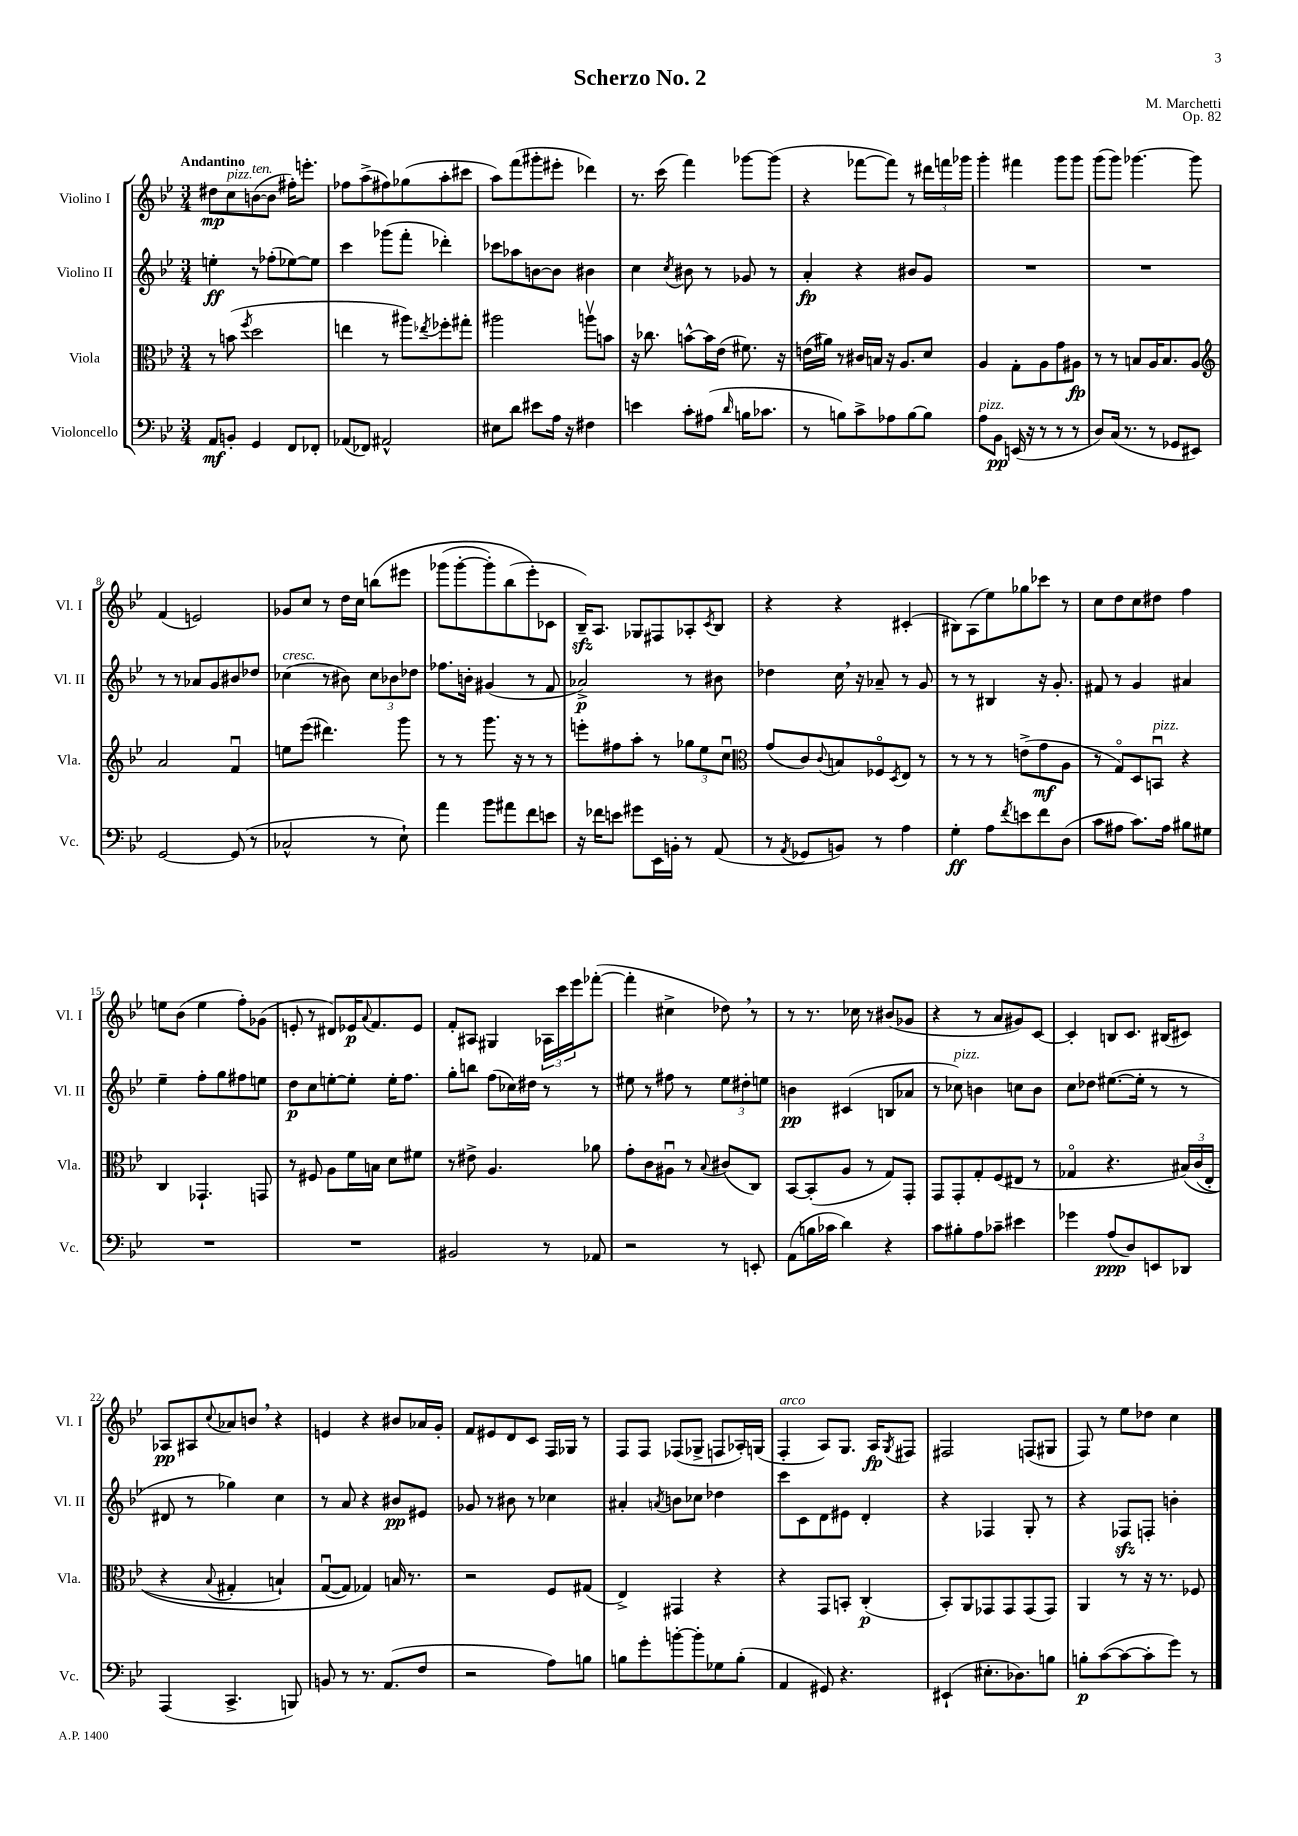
\header { title = "Scherzo No. 2" composer = "M. Marchetti" opus = "Op. 82" }
<<
\new StaffGroup <<
\new Staff = "s0" \with { instrumentName = "Violino I" shortInstrumentName = "Vl. I" } {
    \clef treble \key bes \major \numericTimeSignature \time 3/4 \tempo "Andantino"
    dis''8\mp c''8^\markup { \italic "pizz." } b'8~^\markup { \italic "ten." }( b'8 fis''16-.) e'''8.-. |
    fes''8 a''8->( fis''8) ges''8( a''8-. cis'''8 |
    a''8) f'''8( gis'''8-. eis'''8-. des'''4) |
    r8. c'''16( f'''4) ges'''8~ ges'''8( |
    r4 fes'''8~ fes'''8) r8 \tuplet 3/2 { dis'''16 f'''16 ges'''16 } |
    g'''4-. fis'''4 g'''8 g'''8 |
    g'''8( g'''8) ges'''4.~ ges'''8 |
    f'4( e'2) |
    ges'8 c''8 r8 d''16 c''16 b''8\( eis'''8 |
    ges'''8( ges'''8~-. ges'''8-.) bes''8( ees'''8-.\) ces'8 |
    bes16--\sfz) a8. ges8 fis8 aes8-. \acciaccatura { c'8 } bes8 |
    r4 r4 cis'4-.( |
    bis8) a8( ees''8) ges''8 ces'''8 r8 |
    c''8 d''8 c''8 dis''8 f''4 |
    e''8 bes'8( e''4 f''8-.) ges'8( |
    e'8-. r8 dis'8) ees'16\p \appoggiatura { a'8 } f'8. ees'8 |
    f'8-. ais8 gis4 \tuplet 3/2 { aes16 c'''16 ees'''16 } fes'''8~-.( |
    fes'''4-. cis''4-> des''8) \breathe r8 |
    r8 r8. ces''16 r8 bis'8( ges'8 |
    r4 r8 a'8 gis'8) c'8~ |
    c'4-. b8 c'8. bis16( cis'8) |
    aes8\pp ais8 \appoggiatura { c''8 } aes'8 b'8 \breathe r4 |
    e'4 r4 bis'8 aes'16 g'16-. |
    f'8 eis'8 d'8 c'8 f16 ges16 r8 |
    f8 f8 fes8( ges8-> f8 aes16-.) g16( |
    f4-.^\markup { \italic "arco" } a8) g8. a16\fp \acciaccatura { g8 } fis8 |
    fis2 f8( gis8 |
    f8) r8 ees''8 des''8 c''4 \bar "|." |
}
\new Staff = "s1" \with { instrumentName = "Violino II" shortInstrumentName = "Vl. II" } {
    \clef treble \key bes \major \numericTimeSignature \time 3/4
    e''4-.\ff r8 fes''8-.( ees''8~) ees''8 |
    c'''4 ges'''8( f'''8-. des'''4-.) |
    ces'''8 aes''8 b'8~ b'8 bis'4 |
    c''4 \acciaccatura { c''8 } bis'8 r8 ges'8 r8 |
    a'4-.\fp r4 bis'8 g'8 |
    R2. |
    R2. |
    r8 r8 aes'8 g'8 bis'8 des''8 |
    ces''4^\markup { \italic "cresc." }( r8 bis'8) \tuplet 3/2 { ces''8 bes'8 des''8 } |
    fes''8. b'16-. gis'4( r8 f'8 |
    aes'2->\p) r8 bis'8 |
    des''4 c''16 \breathe r16 aes'8-- r8 g'8 |
    r8 r8 bis4 r16 g'8.-. |
    fis'8 r8 g'4 ais'4 |
    ees''4-- f''8-. g''8 fis''8 e''8 |
    d''8\p c''8 e''8~-. e''8-. e''16-. f''8. |
    g''8-. b''8 f''8( ces''16) dis''16 r8 r8 |
    eis''8 r8 fis''8 r8 \tuplet 3/2 { eis''8 dis''8-. e''8 } |
    b'4\pp cis'4( b8 aes'8 |
    r8 ces''8^\markup { \italic "pizz." }) b'4 c''8 b'8 |
    c''8 des''8 eis''8.~( eis''16-. r8 r8 |
    dis'8 r8 ges''4) c''4 |
    r8 a'8 r4 bis'8\pp eis'8 |
    ges'8 r8 bis'8 r8 ces''4 |
    ais'4-. \acciaccatura { a'8 } b'8 ces''8 des''4 |
    c'''8 c'8 d'8 eis'8 d'4-. |
    r4 fes4 g8-. r8 |
    r4 fes8\sfz f8-. b'4-. \bar "|." |
}
\new Staff = "s2" \with { instrumentName = "Viola" shortInstrumentName = "Vla." } {
    \clef alto \key bes \major \numericTimeSignature \time 3/4
    r8 b'8( \acciaccatura { f''8 } d''2 |
    e''4 r8 ais''8) \acciaccatura { ees''8 } fes''8-. gis''8-. |
    ais''2 a''8\upbow b'8 |
    r16 ces''8. b'8~-^ b'16 ees'16( fis'8.) r16 |
    e'16( ais'16) r8 cis'16 b16 r16 a8. d'8 |
    a4 g8-. a8 g'8 ais8\fp |
    r8 r8 b8 a16 b8. a8 |
    \clef treble a'2 f'4\downbow |
    e''8 ees'''8( dis'''4.) g'''8 |
    r8 r8 g'''8. r16 r8 r8 |
    e'''8-. fis''8 a''8-. r8 \tuplet 3/2 { ges''8 ees''8 c''8\downbow } |
    \clef alto g'8( c'8) \appoggiatura { c'8 } b8 fes8\flageolet \acciaccatura { d8 } ees8 r8 |
    r8 r8 r8 e'8->( g'8\mf a8 |
    r8 g8\flageolet) d8 b,8\downbow^\markup { \italic "pizz." } r4 |
    c4 ges,4.-! g,8 |
    r8 fis8 a8 f'16 b16 d'8 fis'8 |
    r8 eis'8-> a4. aes'8 |
    g'8-. c'8 ais8\downbow r8 \appoggiatura { bes8 } cis'8( c8) |
    bes,8~ bes,8-.( a8 r8 g8) g,8-. |
    g,8 g,8-. g8-. f8( eis8 r8 |
    ges4\flageolet r4. \tuplet 3/2 { bis16)\( c'16( ees16-. } |
    r4 \appoggiatura { bes8 } gis4-. b4-!) |
    g8~\downbow( g8) ges4\) b16 r8. |
    r2 f8 gis8( |
    ees4->) gis,4 r4 |
    r4 g,8 b,8-. c4-.\p( |
    bes,8-.) a,8 ges,8 ges,8 ges,8( ges,8) |
    a,4 r8 r16 r8. fes8 \bar "|." |
}
\new Staff = "s3" \with { instrumentName = "Violoncello" shortInstrumentName = "Vc." } {
    \clef bass \key bes \major \numericTimeSignature \time 3/4
    a,8\mf b,8-. g,4 f,8 fes,8-. |
    aes,8( fes,8) ais,2-^ |
    eis8 d'8 eis'8 a16 r16 fis4 |
    e'4 c'8-. ais8( \grace { d'16 } b16 ces'8. |
    r8 b8) c'8-> aes8 b8~ b8 |
    a8^\markup { \italic "pizz." } bes,8\pp e,16( r16 r8 r8 r8 |
    d8) c16( r8. r8 ges,8 eis,8) |
    g,2~ g,8( r8 |
    ces2-^ r8 ees8-!) |
    a'4 bes'8 ais'8 f'8 e'8 |
    r16 fes'16 e'8 gis'8 ees,16 b,16-. r8 a,8( |
    r8 \acciaccatura { a,8 } ges,8 b,8) r8 a4 |
    g4-.\ff a8 \acciaccatura { f'8 } e'8 f'8 d8( |
    c'8 ais8 c'8.) ais16 bis8 gis8 |
    R2. |
    R2. |
    bis,2 r8 aes,8 |
    r2 r8 e,8-. |
    a,8( b16 ces'16 d'4) r4 |
    c'8 bis8-. a8 ces'8-- eis'4 |
    ges'4 a8\ppp( d8) e,8 des,8 |
    a,,4( c,4.-> b,,8) |
    b,8 r8 r8. a,8.( f8 |
    r2 a8) b8 |
    b8 g'8-. b'8~-. b'8-. ges8 b8-.( |
    a,4 gis,8) r4. |
    eis,4-!( eis8.-. des8.) b8 |
    b8-.\p c'8~( c'8~ c'8-. g'8) r8 \bar "|." |
}
>>
>>
